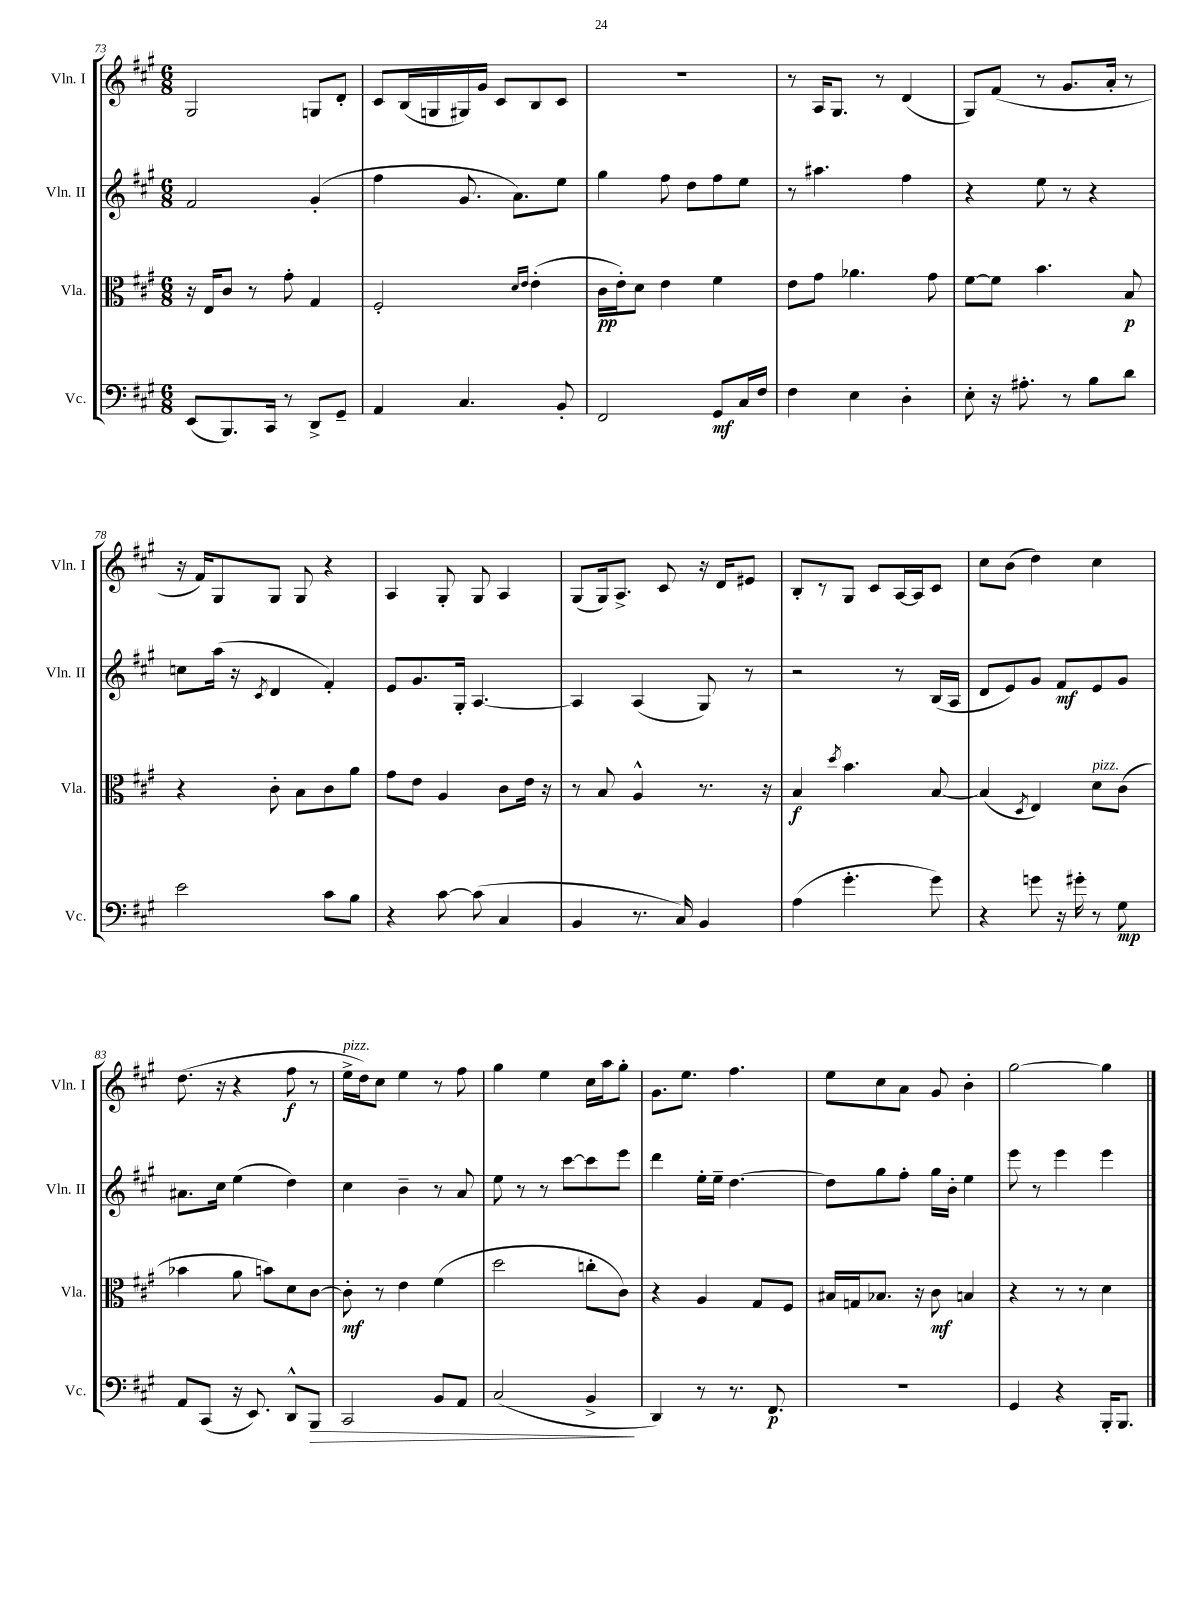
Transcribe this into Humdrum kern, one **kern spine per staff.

**kern	**kern	**kern	**kern
*staff4	*staff3	*staff2	*staff1
*clefF4	*clefC3	*clefG2	*clefG2
*k[f#c#g#]	*k[f#c#g#]	*k[f#c#g#]	*k[f#c#g#]
*M6/8	*M6/8	*M6/8	*M6/8
(8EE/L	16r	2f#/	2G#/
.	16E/LK	.	.
8.BBB/)	8c#/J	.	.
.	8r	.	.
16CC#/Jk	.	.	.
8r	8g#'\	.	.
8DD^/L	4G#/	(4g#'/	8G/L
8GG#~/J	.	.	8d'/J
=	=	=	=
4AA/	2F#'/	4ff#\	8c#/L
.	.	.	(16B/L
.	.	.	16G/
4.C#/	.	8.g#/	16G#/)
.	.	.	16g#/JJ
.	.	.	8c#/L
.	.	8.a\L)	.
.	16qqd/LL	.	.
.	16qqe/JJ	.	.
.	(4e'\	.	8B/
8BB'/	.	8ee\J	8c#/J
=	=	=	=
2FF#/	16c#\LL	4gg#\	2.r
.	16e'\J)	.	.
.	8d\J	.	.
.	4e\	8ff#\	.
.	.	8dd\L	.
8GG#/L	4f#\	8ff#\	.
16C#/L	.	8ee\J	.
16F#/JJ	.	.	.
=	=	=	=
4F#\	8e\L	8r	8r
.	8g#\J	4.aa#\	16A/LK
.	.	.	8.G#/J
4E\	4.a-\	.	.
.	.	.	8r
4D'\	.	4ff#\	(4d/
.	8g#\	.	.
=	=	=	=
8E'\	[8f#\L	4r	8G#/L)
16r	8f#\]J	.	(8f#/J
8.A#'\	.	.	.
.	4.b\	8ee\	8r
8r	.	8r	8.g#/L
8B\L	.	4r	.
.	.	.	16a'/Jk
8d\J	8B/	.	8r
=	=	=	=
2e\	4r	8cc\L	16r
.	.	.	16f#/LK)
.	.	(16aa\Jk	8G#/
.	.	16r	.
.	.	8qc#/	.
.	8c#'\	4d/	8G#/J
.	8B\L	.	8G#/
8c#\L	8c#\	4f#'/)	4r
8B\J	8a\J	.	.
=	=	=	=
4r	8g#\L	8e/L	4A/
.	8e\J	8.g#/	.
[8c#\	4A/	.	8G#'/
.	.	16G#'/Jk	.
(8c#\]	.	[4.A/	8G#/
4C#/	8c#\L	.	4A/
.	16e\Jk	.	.
.	16r	.	.
=	=	=	=
4BB/	8r	4A/]	(8G#/L
.	8B/	.	16G#/k)
.	.	.	8.A^/J
8.r	4A^^/	(4A/	.
.	.	.	8c#/
16C#/)	.	.	.
4BB/	8.r	8G#/)	16r
.	.	.	16d/LK
.	.	8r	8e#/J
.	16r	.	.
=	=	=	=
(4A\	4B/	2r	8B'/L
.	.	.	8r
.	8qdd/	.	.
4.g#'\	4.b\	.	8G#/J
.	.	.	8c#/L
.	.	8r	[16A/L
.	.	.	16A/]J
8g#\)	[8B/	(16B/LL	8c#/J
.	.	16A/JJ	.
=	=	=	=
4r	(4B/]	8d/L	8cc#\L
.	.	8e/)	(8b\J
.	8qD/	.	.
8g\	4E/)	8g#/J	4dd\)
16r	.	8f#/L	.
16g#'\	.	.	.
8r	8d\L	8e/	4cc#\
8G#\	(8c#\J	8g#/J	.
=	=	=	=
8AA/L	4b-\	8.a#\L	(8.dd\
(8CC#/J	.	.	.
.	.	16cc#\Jk	16r
16r	8a\	(4ee\	4r
8.EE/)	.	.	.
.	8b\L)	.	.
8DD^^/L	8d\	4dd\)	8ff#\
8BBB/J	[8c#\J	.	8r
=	=	=	=
2CC#/	8c#'\]	4cc#\	16ee^\LL
.	.	.	16dd\J)
.	8r	.	8cc#\J
.	4e\	4b~\	4ee\
8BB/L	(4f#\	8r	8r
8AA/J	.	8a/	8ff#\
=	=	=	=
(2C#/	2dd\	8ee\	4gg#\
.	.	8r	.
.	.	8r	4ee\
.	.	[8ccc#\L	.
4BB^/	8cc'\L	8ccc#\]	16cc#\LL
.	.	.	16aa\J
.	8c#\J)	8eee\J	8gg#'\J
=	=	=	=
4DD/)	4r	4ddd\	8.g#\L
.	.	.	8.ee\J
8r	4A/	16ee'\LL	.
.	.	16ee~\JJ	.
8.r	.	[4.dd\	4.ff#\
.	8G#/L	.	.
8.FF#/	.	.	.
.	8F#/J	.	.
=	=	=	=
2.r	16B#/LL	8dd\]L	8ee\L
.	16G/J	.	.
.	8.B-/J	8gg#\	8cc#\
.	.	8ff#'\J	8a\J
.	16r	.	.
.	8c#\	16gg#\LL	8g#/
.	.	16b'\JJ	.
.	4B/	4ee\	4b'\
=	=	=	=
4GG#/	4r	8eee\	[2gg#\
.	.	8r	.
4r	8r	4eee\	.
.	8r	.	.
16BBB'/LK	4d\	4eee\	4gg#\]
8.BBB/J	.	.	.
==	==	==	==
*-	*-	*-	*-
